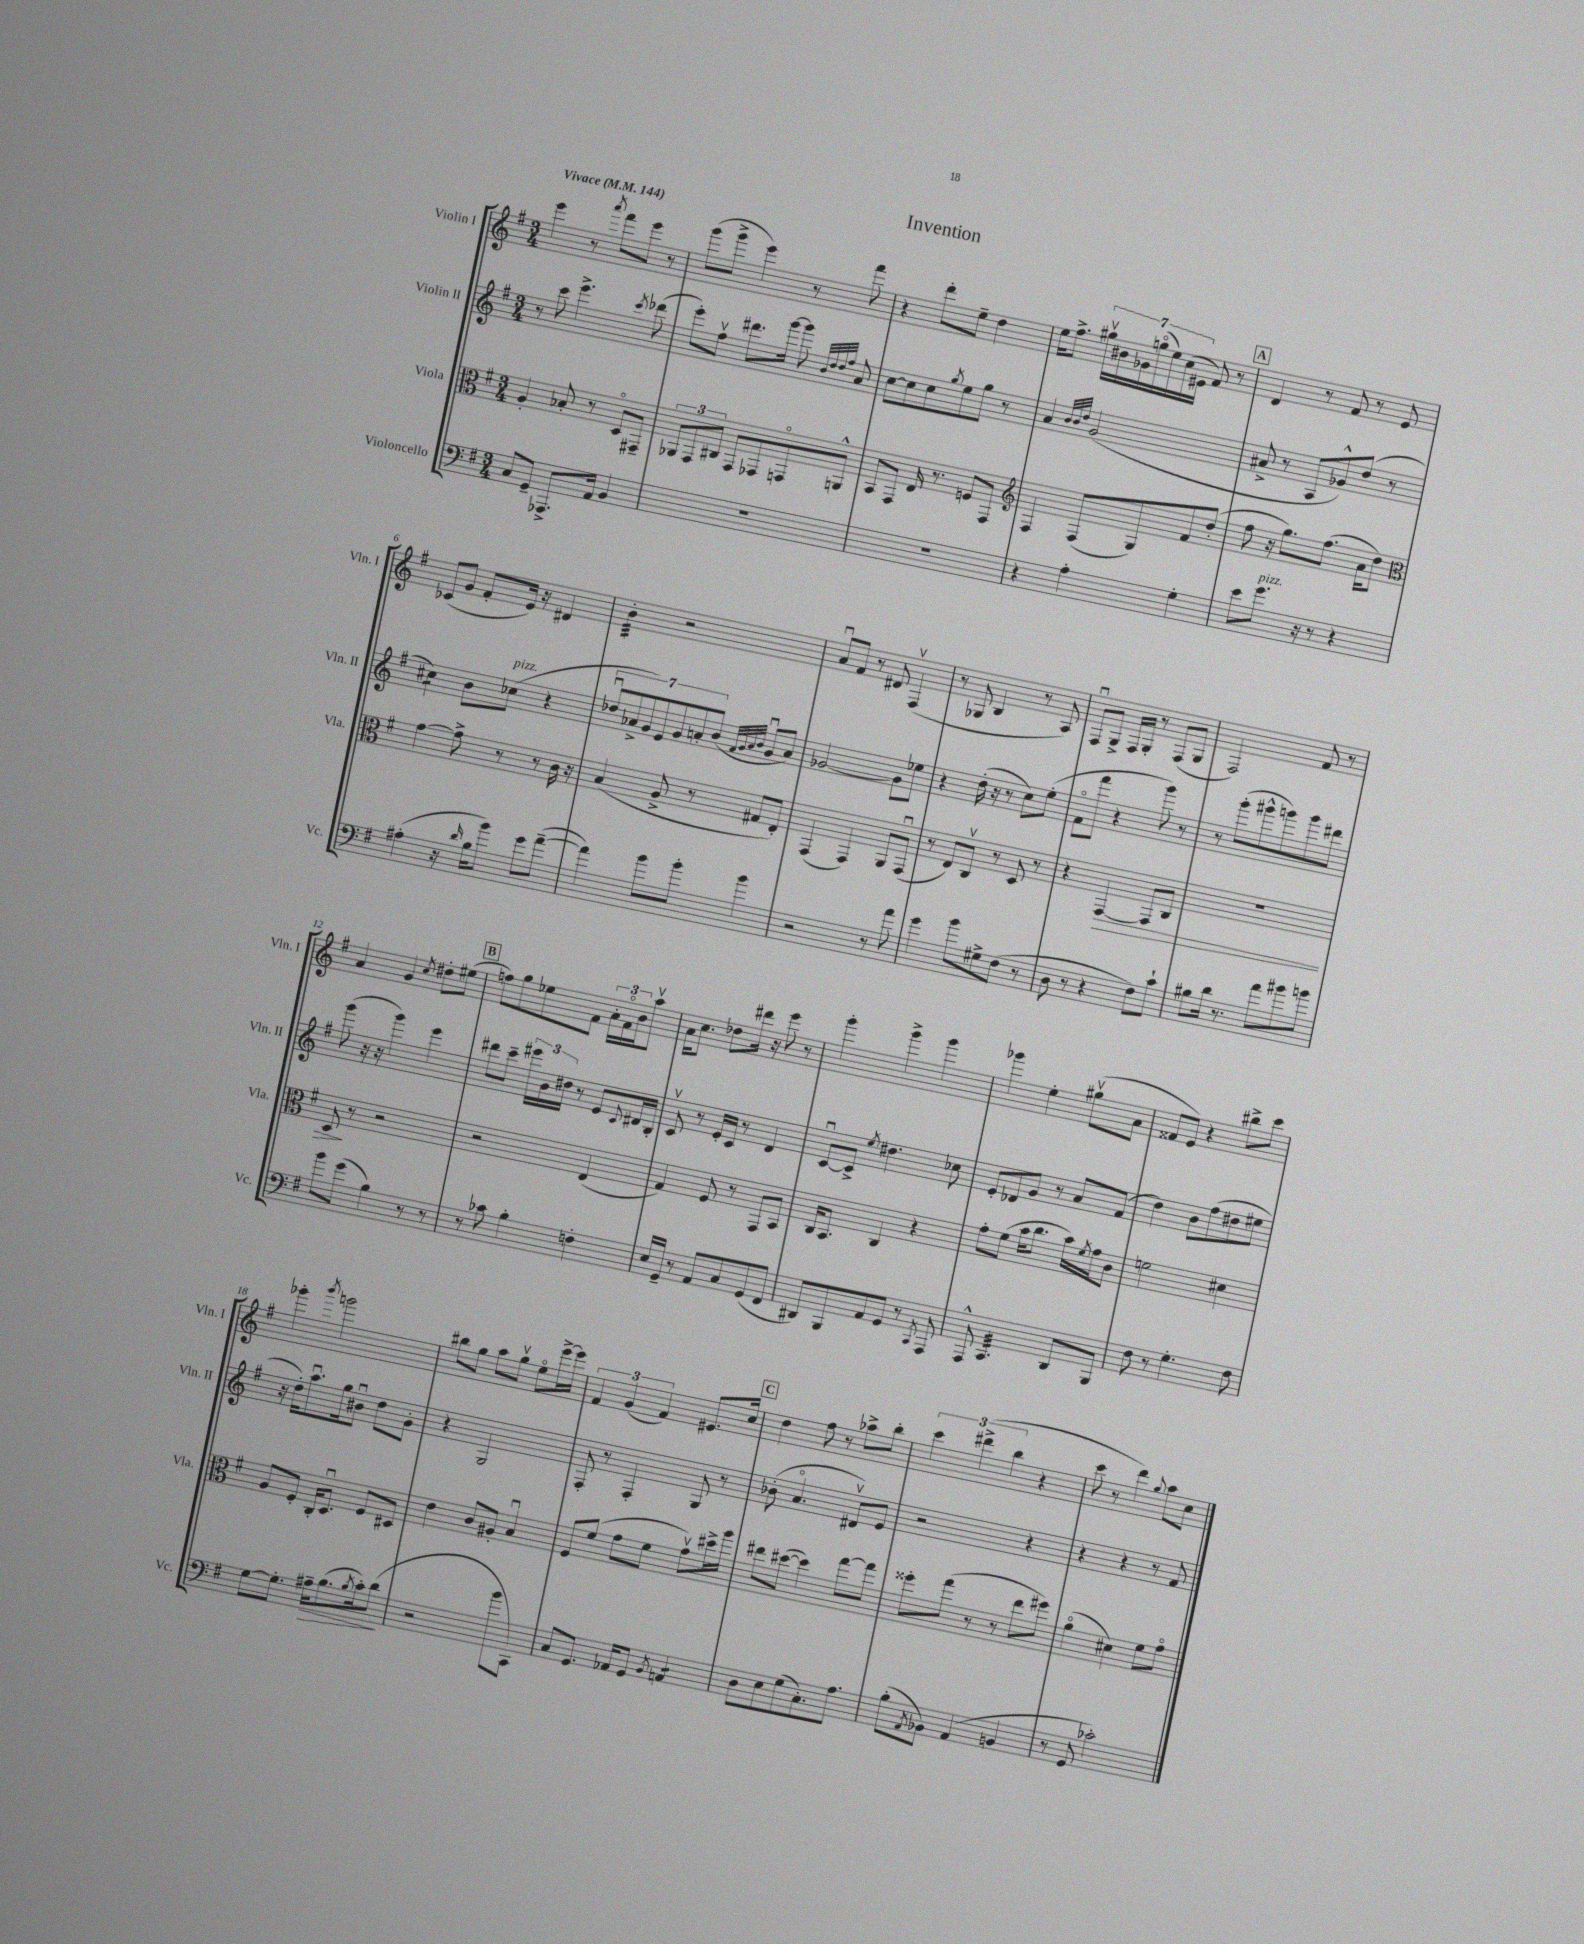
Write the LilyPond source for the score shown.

\header { title = "Invention" }
<<
\new StaffGroup <<
\new Staff = "s0" \with { instrumentName = "Violin I" shortInstrumentName = "Vln. I" } {
    \clef treble \key g \major \numericTimeSignature \time 3/4 \tempo "Vivace" 4 = 144
    e'''4 r8 \acciaccatura { a'''8 } fis'''8 e'''8 r8 |
    g'''8( g'''8-> e'''4) r8 fis'''8 |
    r4 d'''8-. e''8-- d''4 |
    e''16 fis''8.-> \tuplet 7/4 { gis''16\upbow bis'16 ges'16 g''16\flageolet( e''16) c''16( eis'16 } fis'8) r8 |
    \mark \markup { \box "A" } d'4 r8 fis'8 r8 e'8 |
    ces'8( g'8 fis'8-. e'16) r16 dis'4 |
    b'4:32-. r2 |
    a'8\downbow fis'8 r8 dis'8 fis4\upbow( |
    r8 ges8 b4 r8 a8) |
    fis8\downbow g8-> fis16 g16-. r8 fis8( g8 |
    fis2) fis'8 r8 |
    a'4 g'4 \acciaccatura { c''8 } dis''8-. eis''8( |
    \mark \markup { \box "B" } f''8) g''8 ees''8 fis'8 \tuplet 3/2 { a'16-. fis'16\flageolet b'16 } a''8\upbow |
    a'16 c''8. des''8 dis'''16 r16 e'''8 r8 |
    g'''4-. g'''4-> g'''4 |
    ges'''4 e''4-. gis''8\upbow( a'8 |
    fisis'8 e'8) r4 bis''8-> c'''8 |
    ges'''4-. \acciaccatura { b'''8 } g'''2 |
    bis''8 g''8 a''8 g''8\upbow e''8\flageolet e'''16~-> e'''16 |
    \tuplet 3/2 { fis'4 g'4( fis'4) } eis'8. c''16 |
    \mark \markup { \box "C" } d''4 fis''8 r8 aes''8-> b''8-. |
    \tuplet 3/2 { c'''4 dis'''4->( b''4 } r4 |
    c'''8 r8 d'''4) \appoggiatura { g''8 } a''8 c''8 \bar "|." |
}
\new Staff = "s1" \with { instrumentName = "Violin II" shortInstrumentName = "Vln. II" } {
    \clef treble \key g \major \numericTimeSignature \time 3/4
    r8 c'''8 e'''4.-> \acciaccatura { c'''8 } des'''8( |
    e'''8-.) fis''8\upbow dis'''8. g'''16~ g'''8 \grace { b'32 d''32 d''32 fis''32 } a'8 |
    c''8~ c''8 c''8 \acciaccatura { g''8 } e''8 g''8 r8 |
    a'4 \grace { b'32 b'32 d''32 } g'2( |
    \mark \markup { \box "A" } ais'8-> r8 a8 ges'8-^) d''8( r8 |
    cis''4:8) b'8 ces''8^\markup { \italic "pizz." }( r4 |
    \tuplet 7/4 { des''8\downbow aes'8-> g'8) e'8 g'8 a'8-. b'8( } \grace { fis'32 g'32 a'32 b'32 } g'8\downbow a'8) |
    ges'2~ ges'8 ees''8 |
    r4 d''16-.( r16 r8 c''8) e''8-.( |
    fis'8\flageolet fis'''8 r4 g'''8) r8 |
    r8 g'''8-.( gis'''8-^ g'''8) g'''8 dis'''8 |
    g'''8( r16 r16 g'''4) e'''4 |
    \mark \markup { \box "B" } dis'''8 c'''8-- \tuplet 3/2 { eis'''16 b'16 dis''16 } r8 e'8 \appoggiatura { c'8 } dis'16 b16-. |
    c'8\upbow r8 e'16-. c'16 r8 d'4 |
    c'8~\downbow c'8-> \acciaccatura { e''8 } dis''4. ces''8 |
    e'8-. des'8 g'8 r8 a'8 fis'8( |
    d''4) b'8 fis''8( dis''8 eis''8 |
    r16 d''16-.) a''8.\downbow g''16 bis'8\downbow d''8 g'8-. |
    r4 g2 |
    fis8-. r8 fis4-. g8 r8 |
    \mark \markup { \box "C" } bes'8-.( a'4.\flageolet dis'8\upbow) e'8 |
    r2 r4 |
    r4 r4 r8 fis'8 \bar "|." |
}
\new Staff = "s2" \with { instrumentName = "Viola" shortInstrumentName = "Vla." } {
    \clef alto \key g \major \numericTimeSignature \time 3/4
    a4-. bes8-. r8 d8\flageolet gis,8-- |
    \tuplet 3/2 { aes,8 g,8 cis8 } g,8 ges,8 g,8\flageolet a,8-^ |
    b,8 g,8 e16 r8. f8 g,8 |
    \clef treble fis4 fis8( g8) fis'8 d''8-.( |
    \mark \markup { \box "A" } fis''8 r16 g''8.) fis''8.( a'16 d''8) |
    \clef alto g'4~ g'8-> r8 r8 c'16 r16 |
    b4( a8-> r8 gis8 e8-.) |
    g,4( g,4) a,8 g,8\downbow( |
    r8 e8) c8\upbow r8 d8 r8 |
    r4 g,4~\> g,8 c8 |
    R2. |
    d8\! r8 r2 |
    \mark \markup { \box "B" } r2 e4( |
    g4) fis8 r8 g,8 b,8 |
    c16 b,8. c4 r4 |
    g'8-. fis'8( b'16 c''8. b'16) \acciaccatura { fis'8 } g'16 c'8 |
    f'2 dis'4 |
    a8 fis8-. c16-. d8.\downbow fis8 dis8 |
    e'4 c'8 ais8-. b4\downbow |
    fis8 fis'8( g'8 fis'8 g'8\upbow) dis''16-> a''16 |
    \mark \markup { \box "C" } eis''8 dis''8~( dis''4) g''8~ g''8 |
    fisis''8-. g''8( r8 r8 e''8 fis''8) |
    a'4\flageolet( dis'4) fis'8 g'8\flageolet \bar "|." |
}
\new Staff = "s3" \with { instrumentName = "Violoncello" shortInstrumentName = "Vc." } {
    \clef bass \key g \major \numericTimeSignature \time 3/4
    c8 g,8-- aes,,8.-> a,16 b,4 |
    R2. |
    R2. |
    r4 a4-. g4-. |
    \mark \markup { \box "A" } e'8 g'8.^\markup { \italic "pizz." } r16 r8 r4 |
    ais4-.( r16 \grace { d'16 } b16 b'8) g'8 a'8~--( |
    a'4) b'8 b'8-. b'4 |
    r2 r8 a'8 |
    g'4 b'8 gis8-> fis8( r8 |
    d8 r8 r4 fis8) c'8-! |
    bis8 d'16 r8. a'8 bis'8 b'8 |
    b'8 g'8( b4) r8 r8 |
    \mark \markup { \box "B" } r8 ces'8 b4-. f4-. |
    e16 g,16-- r8 a,8 c8 g,8( fis,8 |
    dis,8) b,,8 a,8 g,8 r8 \acciaccatura { c,8 } a,,8 |
    a,,8-^ c,4.:32 d,8 b,,8 |
    fis8 r8 g4.-. fis8 |
    g8~ g8.-. ais16--\> b8.( \acciaccatura { b8 } c'16-.) d'8\!( |
    r2 b'8 c,8) |
    c8 g,8. aes,16 g,8 \acciaccatura { b,8 } a,4:8 |
    \mark \markup { \box "C" } d8 e8 g8( c8.-.) a8. |
    b8-.( \acciaccatura { a,8 } bes,8) a,4( b,4 |
    r8 g,8 ces'2-.) \bar "|." |
}
>>
>>
